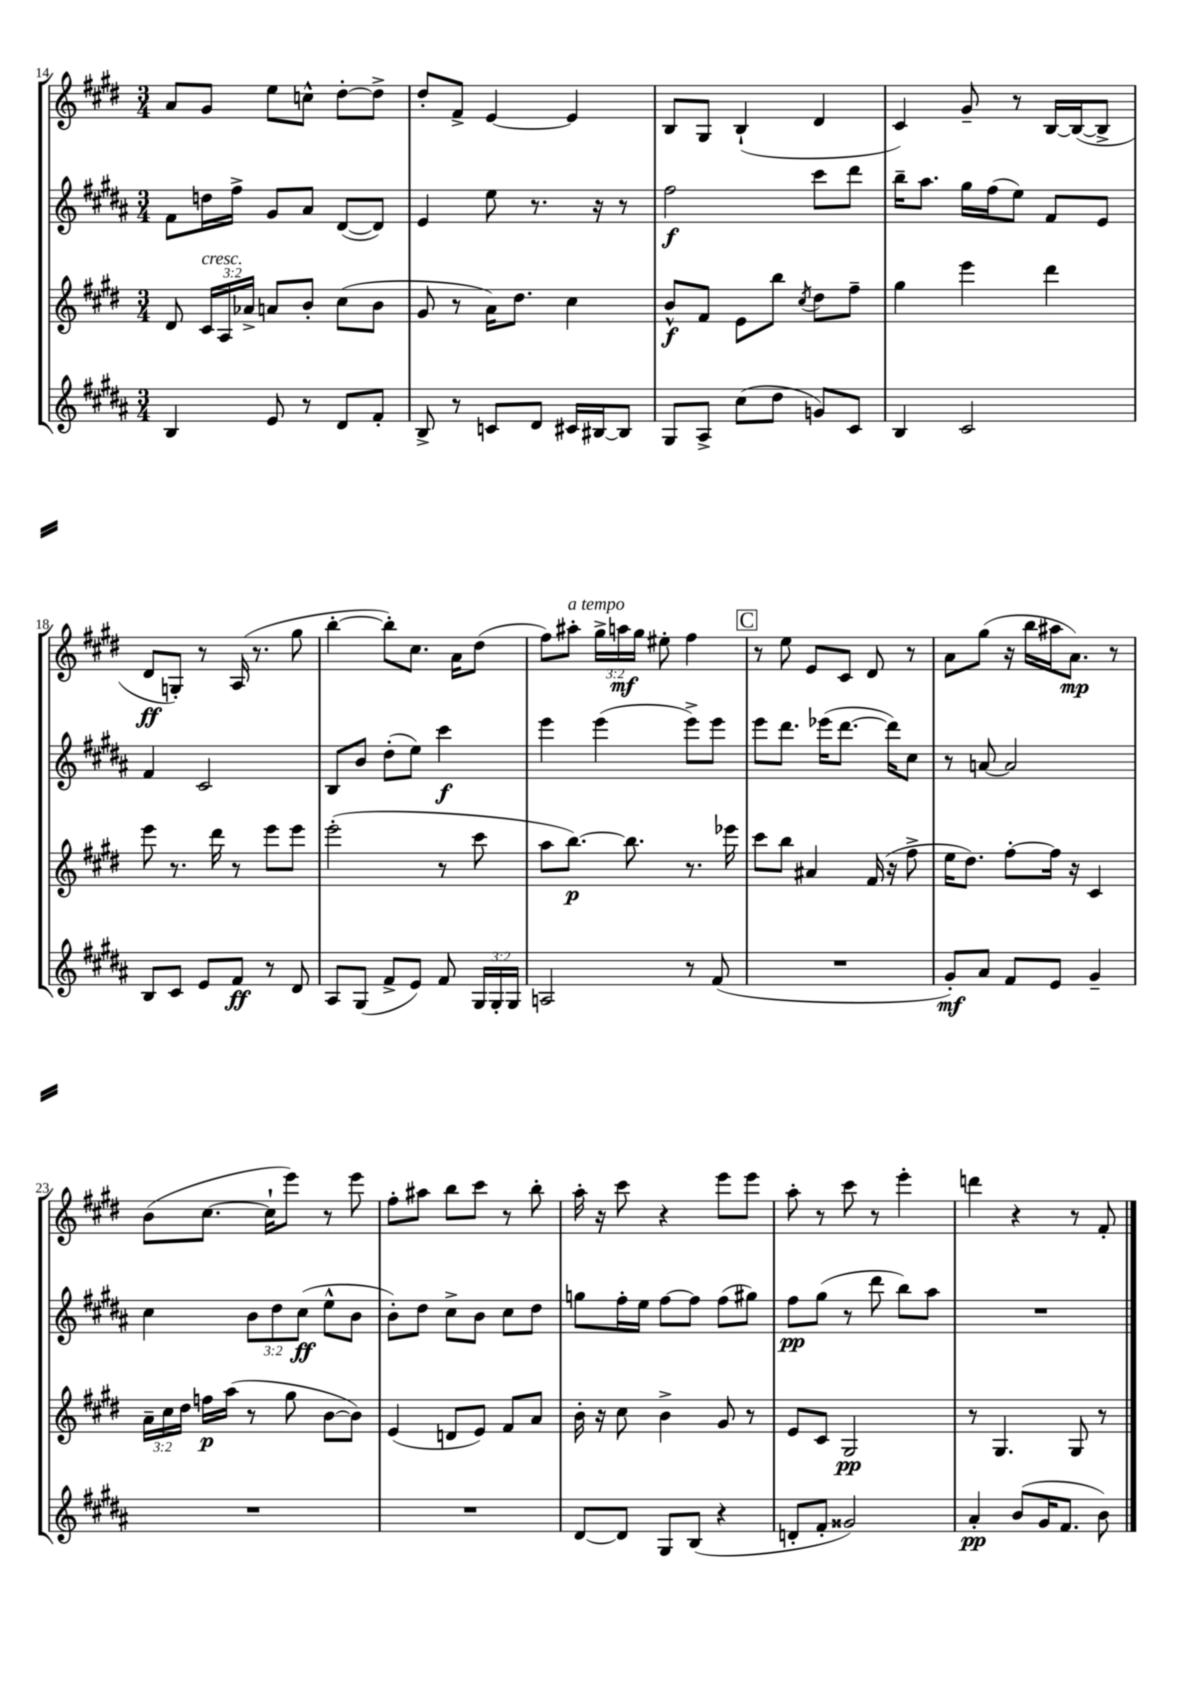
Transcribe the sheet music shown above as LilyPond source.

<<
\new StaffGroup <<
\new Staff = "s0" {
    \clef treble \key e \major \numericTimeSignature \time 3/4 \override Staff.TupletNumber.text = #tuplet-number::calc-fraction-text
    \autoBeamOff a'8[ gis'8] e''8[ c''8]-^ dis''8[~-. dis''8]-> |
    dis''8[-. fis'8]-> e'4~ e'4 |
    b8[ gis8] b4-!( dis'4 |
    cis'4) gis'8-- r8 b16[~ b16~( b8]-> |
    dis'8[\ff g8]-.) r8 a16( r8. gis''8 |
    b''4~-. b''8[-.) cis''8.] a'16[ dis''8]( |
    fis''8[) ais''8]-.^\markup { \italic "a tempo" } \tuplet 3/2 { gis''16[-> a''16\mf gis''16] } eis''8-. fis''4 |
    \mark \markup { \box "C" } r8 e''8 e'8[ cis'8] dis'8 r8 |
    a'8[ gis''8]( r16 b''16[ ais''16 a'8.]\mp) r8 |
    b'8[( cis''8.]~ cis''16[-! e'''8]) r8 e'''8 |
    fis''8[-. ais''8] b''8[ cis'''8] r8 b''8-. |
    a''16-. r16 cis'''8 r4 e'''8[ e'''8] |
    a''8-. r8 cis'''8 r8 e'''4-. |
    d'''4 r4 r8 fis'8-. \bar "|." |
}
\new Staff = "s1" {
    \clef treble \key b \major \numericTimeSignature \time 3/4 \override Staff.TupletNumber.text = #tuplet-number::calc-fraction-text
    \autoBeamOff fis'8[ d''16 fis''16]-> gis'8[ ais'8] dis'8[~( dis'8]) |
    e'4 e''8 r8. r16 r8 |
    fis''2\f cis'''8[ dis'''8] |
    b''16[-- ais''8.] gis''16[ fis''16( e''8]) fis'8[ e'8] |
    fis'4 cis'2 |
    b8[ b'8] dis''8[-.( e''8]) cis'''4\f |
    e'''4 e'''4( e'''8[->) e'''8] |
    \mark \markup { \box "C" } e'''8[ dis'''8.] ees'''16[( dis'''8.]~ dis'''16[) cis''8] |
    r8 a'8~ a'2 |
    cis''4 \tuplet 3/2 { b'8[ dis''8 cis''8]\ff( } e''8[-^ b'8] |
    b'8[-.) dis''8] cis''8[-> b'8] cis''8[ dis''8] |
    g''8[ fis''16-. e''16] fis''8[~ fis''8] fis''8[( gis''8]) |
    fis''8[\pp gis''8]( r8 dis'''8 b''8[) ais''8] |
    R2. \bar "|." |
}
\new Staff = "s2" {
    \clef treble \key e \major \numericTimeSignature \time 3/4 \override Staff.TupletNumber.text = #tuplet-number::calc-fraction-text
    \autoBeamOff dis'8 \tuplet 3/2 { cis'16[^\markup { \italic "cresc." } a16 aes'16]-> } a'8[ b'8]-. cis''8[( b'8] |
    gis'8 r8 a'16[) dis''8.] cis''4 |
    b'8[-^\f fis'8] e'8[ b''8] \acciaccatura { cis''8 } dis''8[ fis''8]-- |
    gis''4 e'''4 dis'''4 |
    e'''8 r8. dis'''16 r8 e'''8[ e'''8] |
    e'''2-.( r8 cis'''8 |
    a''8[ b''8.]~\p) b''8. r8. ees'''16 |
    \mark \markup { \box "C" } cis'''8[ b''8] ais'4 fis'16( r16 fis''8-> |
    e''16[ dis''8.]) fis''8[~-. fis''16] r16 cis'4 |
    \tuplet 3/2 { a'16[-- cis''16 dis''16] } f''16[\p a''16]( r8 gis''8 b'8[~ b'8]) |
    e'4( d'8[ e'8]) fis'8[ a'8] |
    b'16-. r16 cis''8 b'4-> gis'8 r8 |
    e'8[ cis'8] gis2\pp |
    r8 gis4. gis8 r8 \bar "|." |
}
\new Staff = "s3" {
    \clef treble \key b \major \numericTimeSignature \time 3/4 \override Staff.TupletNumber.text = #tuplet-number::calc-fraction-text
    \autoBeamOff b4 e'8 r8 dis'8[ fis'8]-. |
    b8-> r8 c'8[ dis'8] cis'16[ bis16~ bis8] |
    gis8[ ais8]-> cis''8[( dis''8] g'8[) cis'8] |
    b4 cis'2 |
    b8[ cis'8] e'8[ fis'8]\ff r8 dis'8 |
    ais8[ gis8]( fis'8[-> e'8]) fis'8 \tuplet 3/2 { gis16[ gis16-. gis16] } |
    a2 r8 fis'8( |
    \mark \markup { \box "C" } R2. |
    gis'8[-.\mf) ais'8] fis'8[ e'8] gis'4-- |
    R2. |
    R2. |
    dis'8[~ dis'8] gis8[ b8]( r4 |
    d'8[-. fis'8]-. gisis'2) |
    ais'4-.\pp b'8[( gis'16 fis'8.] b'8) \bar "|." |
}
>>
>>
\layout { \context { \Score currentBarNumber = #14 } }
